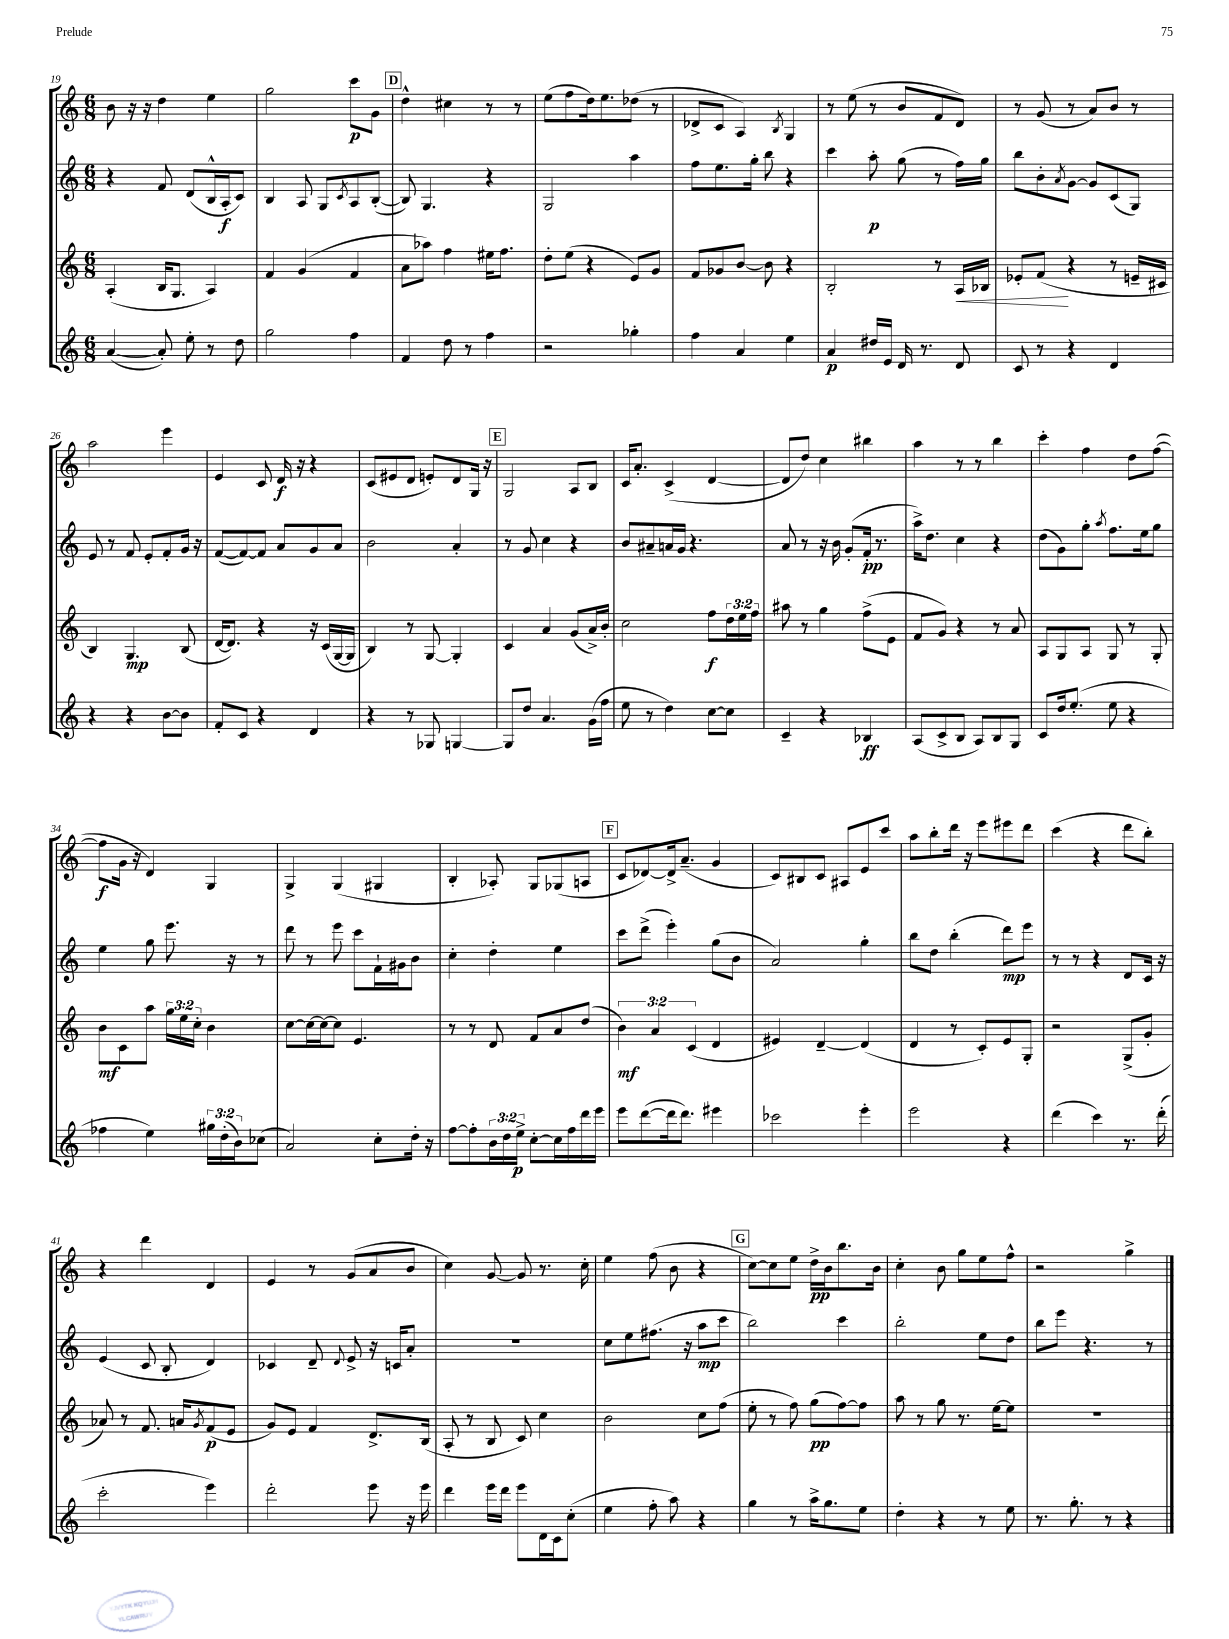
<<
\new StaffGroup <<
\new Staff = "s0" {
    \clef treble \key c \major \numericTimeSignature \time 6/8
    b'8 r16 r16 d''4 e''4 |
    g''2 c'''8\p g'8 |
    \mark \markup { \box "D" } d''4-^ cis''4 r8 r8 |
    e''8( f''8 d''16) e''8. des''8( r8 |
    des'8-> c'8 a4) \acciaccatura { b8 } g4 |
    r8 e''8( r8 b'8 f'8 d'8) |
    r8 g'8( r8 a'8) b'8 r8 |
    a''2 e'''4 |
    e'4 c'8 d'16\f r16 r4 |
    c'8( eis'8 d'8 e'8-.) d'8 g16 r16 |
    \mark \markup { \box "E" } g2 a8 b8 |
    c'16 a'8.-. c'4->( d'4~ |
    d'8 d''8) c''4 bis''4 |
    a''4 r8 r8 b''4 |
    c'''4-. f''4 d''8 f''8~( |
    f''8\f g'16 r16 d'4) g4 |
    g4-> g4( gis4 |
    b4-. aes8-.) g8 ges8( a8 |
    \mark \markup { \box "F" } c'8 des'8~) des'16-> a'8.--( g'4 |
    c'8) bis8 c'8 ais8 e'8 c'''8 |
    a''8 b''8-. d'''16 r16 e'''8 eis'''8 d'''8 |
    c'''4( r4 d'''8 b''8-.) |
    r4 d'''4 d'4 |
    e'4 r8 g'8( a'8 b'8 |
    c''4) g'8~ g'8 r8. c''16-. |
    e''4 f''8( b'8 r4 |
    \mark \markup { \box "G" } c''8~) c''8 e''8 d''16->\pp b'16 b''8. b'16 |
    c''4-. b'8 g''8 e''8 f''8-^ |
    r2 g''4-> \bar "|." |
}
\new Staff = "s1" {
    \clef treble \key c \major \numericTimeSignature \time 6/8
    r4 f'8 d'8( b16-^ a16-.\f c'8) |
    b4 a8 g8 \acciaccatura { c'8 } a8 b8~-.( |
    \mark \markup { \box "D" } b8) g4. r4 |
    g2 a''4 |
    f''8 e''8. g''16-. b''8 r4 |
    c'''4 a''8-.\p g''8( r8 f''16) g''16 |
    b''8 b'8-. \acciaccatura { a'8 } g'8~ g'8 c'8( g8) |
    e'8 r8 f'8 e'8-. f'8-. g'16 r16 |
    f'8~( f'8~) f'8 a'8 g'8 a'8 |
    b'2 a'4-. |
    \mark \markup { \box "E" } r8 g'8 c''4 r4 |
    b'8 ais'8-- a'16 g'16 r4. |
    a'8 r8 r16 b'16 g'8-.( f'16-.\pp r8. |
    a''16->) d''8. c''4 r4 |
    d''8( g'8) g''8-. \acciaccatura { a''8 } f''8. e''16 g''8 |
    e''4 g''8 e'''8. r16 r8 |
    d'''8 r8 e'''8 c'''8 f'16-! gis'16 b'8 |
    c''4-. d''4-. e''4 |
    \mark \markup { \box "F" } c'''8 d'''8->( e'''4-.) g''8( b'8 |
    a'2) g''4-. |
    b''8 d''8 b''4-.( d'''8\mp) e'''8 |
    r8 r8 r4 d'8 c'16 r16 |
    e'4( c'8 b8-. d'4) |
    ces'4 d'8-- \appoggiatura { d'8 } e'8-> r16 c'16 a'8-. |
    R2. |
    c''8 e''8 fis''8.( r16 a''8\mp c'''8 |
    \mark \markup { \box "G" } b''2) c'''4 |
    b''2-. e''8 d''8 |
    b''8 e'''8 r4. r8 \bar "|." |
}
\new Staff = "s2" {
    \clef treble \key c \major \numericTimeSignature \time 6/8 \override Staff.TupletNumber.text = #tuplet-number::calc-fraction-text
    a4-.( b16 g8. a4) |
    f'4 g'4( f'4 |
    \mark \markup { \box "D" } a'8 aes''8) f''4 eis''16 f''8. |
    d''8-. e''8( r4 e'8) g'8 |
    f'8 ges'8 b'8~ b'8 r4 |
    b2-. r8 a16\< bes16 |
    ees'8-. f'8\!( r4 r8 e'16-- cis'16 |
    b4) g4.\mp b8( |
    d'16~ d'8.) r4 r16 c'16( g16~ g16 |
    b4) r8 g8~ g4-. |
    \mark \markup { \box "E" } c'4 a'4 g'8( a'16->) b'16-. |
    c''2 f''8\f \tuplet 3/2 { d''16 e''16 f''16 } |
    ais''8 r8 g''4 f''8->( e'8 |
    f'8 g'8) r4 r8 a'8 |
    a8 g8 a8 g8 r8 g8-. |
    b'8\mf c'8 a''8 \tuplet 3/2 { g''16 e''16 c''16-. } b'4 |
    c''8~ c''16~ c''16~ c''8 e'4. |
    r8 r8 d'8 f'8 a'8 d''8( |
    \mark \markup { \box "F" } \tuplet 3/2 { b'4\mf) a'4 c'4( } d'4 |
    eis'4) d'4~-- d'4( |
    d'4 r8 c'8-.) e'8 g8-. |
    r2 g8->( g'8-. |
    aes'8) r8 f'8. a'16 \acciaccatura { g'8 } f'8\p( e'8 |
    g'8) e'8 f'4 d'8.-> b16( |
    a8-. r8 b8 c'8) c''4 |
    b'2 c''8 f''8( |
    \mark \markup { \box "G" } e''8-. r8 f''8) g''8\pp( f''8~) f''8 |
    a''8 r8 g''8 r8. e''16~ e''8 |
    R2. \bar "|." |
}
\new Staff = "s3" {
    \clef treble \key c \major \numericTimeSignature \time 6/8 \override Staff.TupletNumber.text = #tuplet-number::calc-fraction-text
    a'4~( a'8-.) e''8-. r8 d''8 |
    g''2 f''4 |
    \mark \markup { \box "D" } f'4 d''8 r8 f''4 |
    r2 ges''4-. |
    f''4 a'4 e''4 |
    a'4\p dis''16 e'16 d'16 r8. d'8 |
    c'8 r8 r4 d'4 |
    r4 r4 b'8~ b'8 |
    f'8-. c'8 r4 d'4 |
    r4 r8 ges8 g4~ |
    \mark \markup { \box "E" } g8 d''8 a'4. g'16( f''16 |
    e''8 r8 d''4) c''8~ c''8 |
    c'4-- r4 bes4\ff |
    a8( c'8-> b8 a8) b8 g8 |
    c'8 d''16 e''8.-.( e''8 r4 |
    fes''4 e''4) \tuplet 3/2 { gis''16 d''16-.( b'16) } ces''8( |
    a'2) c''8-. d''16-. r16 |
    f''8~ f''8-. \tuplet 3/2 { b'16 d''16 e''16->\p } c''8~-. c''16 f''16 d'''16 e'''16 |
    \mark \markup { \box "F" } e'''8 d'''8~( d'''16 d'''8.) eis'''4 |
    ces'''2 e'''4-. |
    e'''2 r4 |
    d'''4( c'''4) r8. d'''16-.( |
    c'''2-. e'''4) |
    d'''2-. e'''8 r16 e'''16 |
    d'''4 e'''16 d'''16 e'''8 d'16 c'16 c''8-.( |
    e''4 f''8-. a''8) r4 |
    \mark \markup { \box "G" } g''4 r8 a''16-> g''8. e''8 |
    d''4-. r4 r8 e''8 |
    r8. g''8.-. r8 r4 \bar "|." |
}
>>
>>
\layout { \context { \Score currentBarNumber = #19 } }
